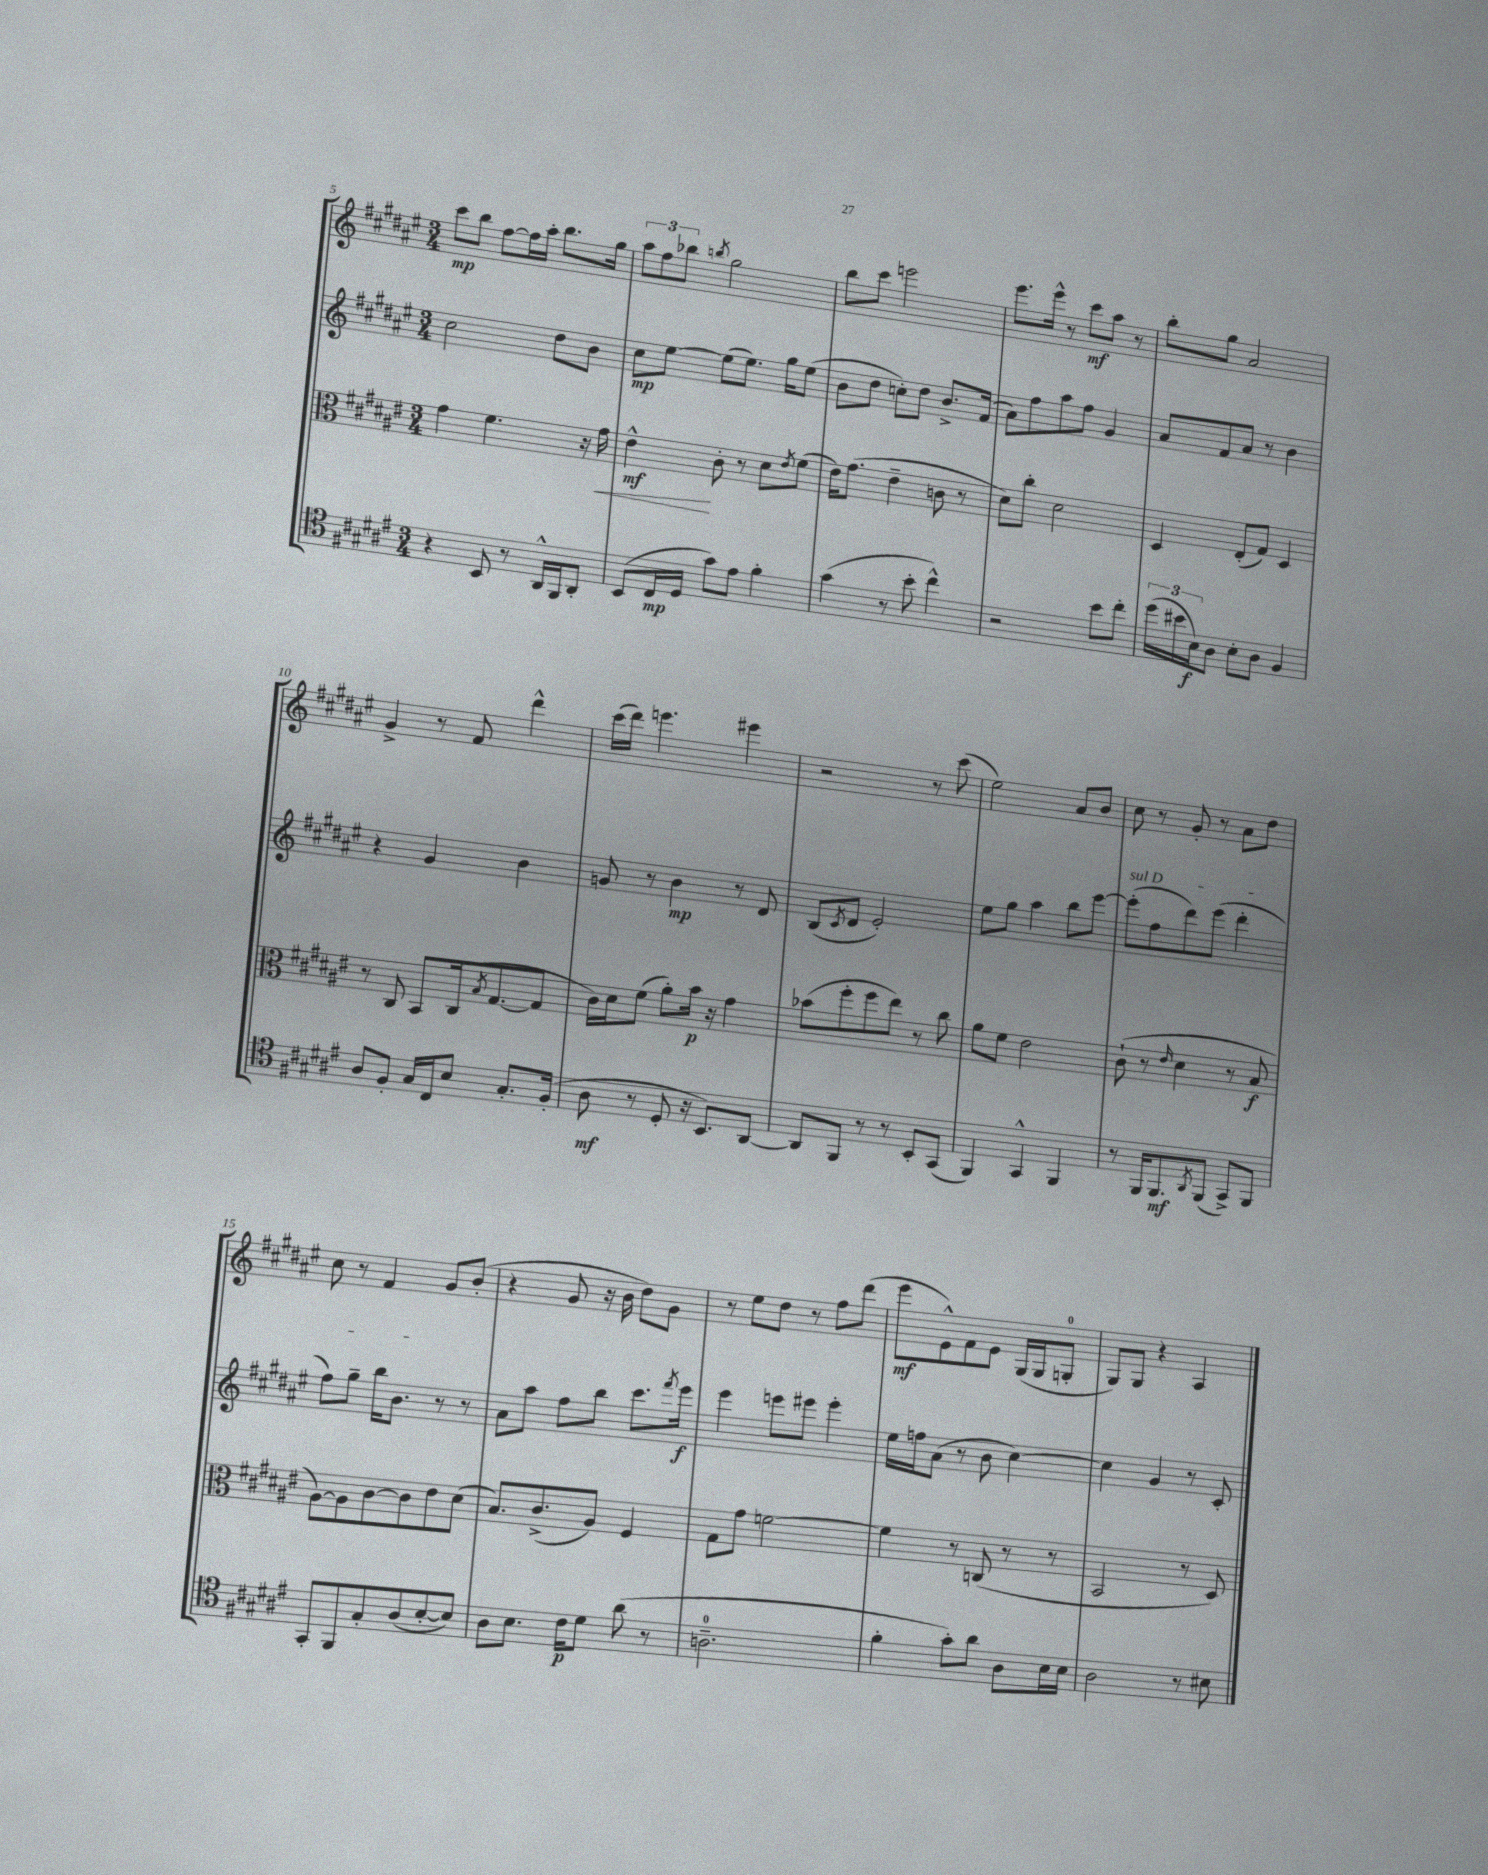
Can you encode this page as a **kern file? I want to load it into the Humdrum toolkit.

**kern	**kern	**kern	**kern
*staff4	*staff3	*staff2	*staff1
*clefC4	*clefC3	*clefG2	*clefG2
*k[f#c#g#d#a#e#]	*k[f#c#g#d#a#e#]	*k[f#c#g#d#a#e#]	*k[f#c#g#d#a#e#]
*M3/4	*M3/4	*M3/4	*M3/4
4r	4g#	2cc#	8ccc#
.	.	.	8bb
8BB	4.f#	.	[8ff#
8r	.	.	16ff#]
.	.	.	16aa#'
16AA#^^	.	8dd#	8.bb
16FF#	.	.	.
8AA#'	16r	8b	.
.	16g#	.	16gg#
=	=	=	=
(8BB	4e#^^	8cc#	12aa#
.	.	.	12ff#
16C#	.	[8ee#	.
.	.	.	12bb-
16D#	.	.	.
.	.	.	8qbb
8g#)	8c#'	(8ee#]	2gg#
8e#	8r	8.ee#)	.
4f#'	8d#	.	.
.	.	16gg#	.
.	8qe#	.	.
.	(8f#	(8ee#	.
=	=	=	=
(4g#	16e#)	8b	8bb
.	(8.g#	.	.
.	.	8dd#	8ccc#
8r	4e#~	8cc')	2eee
8b'	.	8dd#	.
4cc#^^)	8c	8.b^	.
.	8r	.	.
.	.	(16f#	.
=	=	=	=
2r	8d#)	8a#)	8.eee#
.	8cc#'	8ff#	.
.	.	.	16eee#^^
.	2d#	8aa#	8r
.	.	8ff#	8ccc#
8b	.	4g#	8aa#
8cc#'	.	.	8r
=	=	=	=
(24dd#	4D#	8a#	8bb'
24b#	.	.	.
24B)	.	.	.
8A#	.	8f#	8gg#
8B'	(8E#'	8a#	2a#
8A#	8G#)	8r	.
4F#	4D#	4b	.
=	=	=	=
8A#	8r	4r	4g#^
8F#'	8C#	.	.
16G#	8BB	4g#	8r
16C#	.	.	.
8B	(16C#	.	8f#
.	8qB	.	.
.	[8.G#	.	.
8.G#'	.	4b	4ddd#^^
.	8G#]	.	.
(16F#'	.	.	.
=	=	=	=
8A#	16c#)	8g	(16ccc#
.	16d#	.	16ddd#)
8r	(8f#	8r	4.eee
8D#'	8a#')	4b	.
16r	16b	.	.
8.BB)	16r	.	.
.	4g#	8r	4eee#
[8AA#	.	8d#	.
=	=	=	=
8AA#]	(8b-	(8B	2r
.	.	8qc#	.
8FF#	8ff#'	8d#	.
8r	8ff#	2e#')	.
8r	8ee#)	.	.
8BB'	8r	.	8r
(8GG#	8cc#	.	(8ccc#
=	=	=	=
4FF#)	8a#	8ee#	2ee#)
.	8f#	8gg#	.
4GG#^^	2e#	4aa#	.
4FF#	.	8bb	8a#
.	.	[8eee#	8b
=	=	=	=
8r	(8c#`	(8eee#']	8cc#
16FF#	8r	8ff#	8r
8.FF#	.	.	.
.	16qqe#	.	.
.	4d#	8ddd#)	8g#'
8qAA#	.	.	.
(8FF#	.	(8eee#	8r
8GG#^)	8r	4ddd#'	8a#
8FF#	8B	.	8dd#
=	=	=	=
8GG#'	[8A#)	8ff#)	8cc#
8FF#	8A#]	8gg#~	8r
8G#'	[8c#	16bb	4f#
.	.	8.b	.
(8A#	8c#]	.	.
[8B'	8e#	8r	8g#
8B])	(8d#	8r	(8b'
=	=	=	=
8A#	8.B)	8a#	4r
8.B	.	8aa#	.
.	(8.c#^	.	.
.	.	8ff#	8g#
16c#	.	.	.
8d#	8A#)	8bb	16r
.	.	.	16b
(8a#	4F#	8.ccc#	8dd#)
8r	.	.	8g#
.	.	8qfff#	.
.	.	16eee#	.
=	=	=	=
2.A~	8G#	4eee#	8r
.	8g#	.	8ee#
.	[2f	8eee	8dd#
.	.	8eee#	8r
.	.	4eee#'	8ff#
.	.	.	(8ddd#
=	=	=	=
4f#'	4f]	16ee#	8eee#
.	.	16ff	.
.	.	(8a#	8e#^^)
8g#')	8r	8r	8f#
8a#	(8C	8b	8e#
8A#	8r	[4cc#)	(16G#
.	.	.	16G#
16B	8r	.	8G'
16B	.	.	.
=	=	=	=
2A#	2BB	4cc#]	8G#)
.	.	.	8G#
.	.	4g#	4r
8r	8r	8r	4A#
8B#	8D#)	8c#'	.
==	==	==	==
*-	*-	*-	*-
